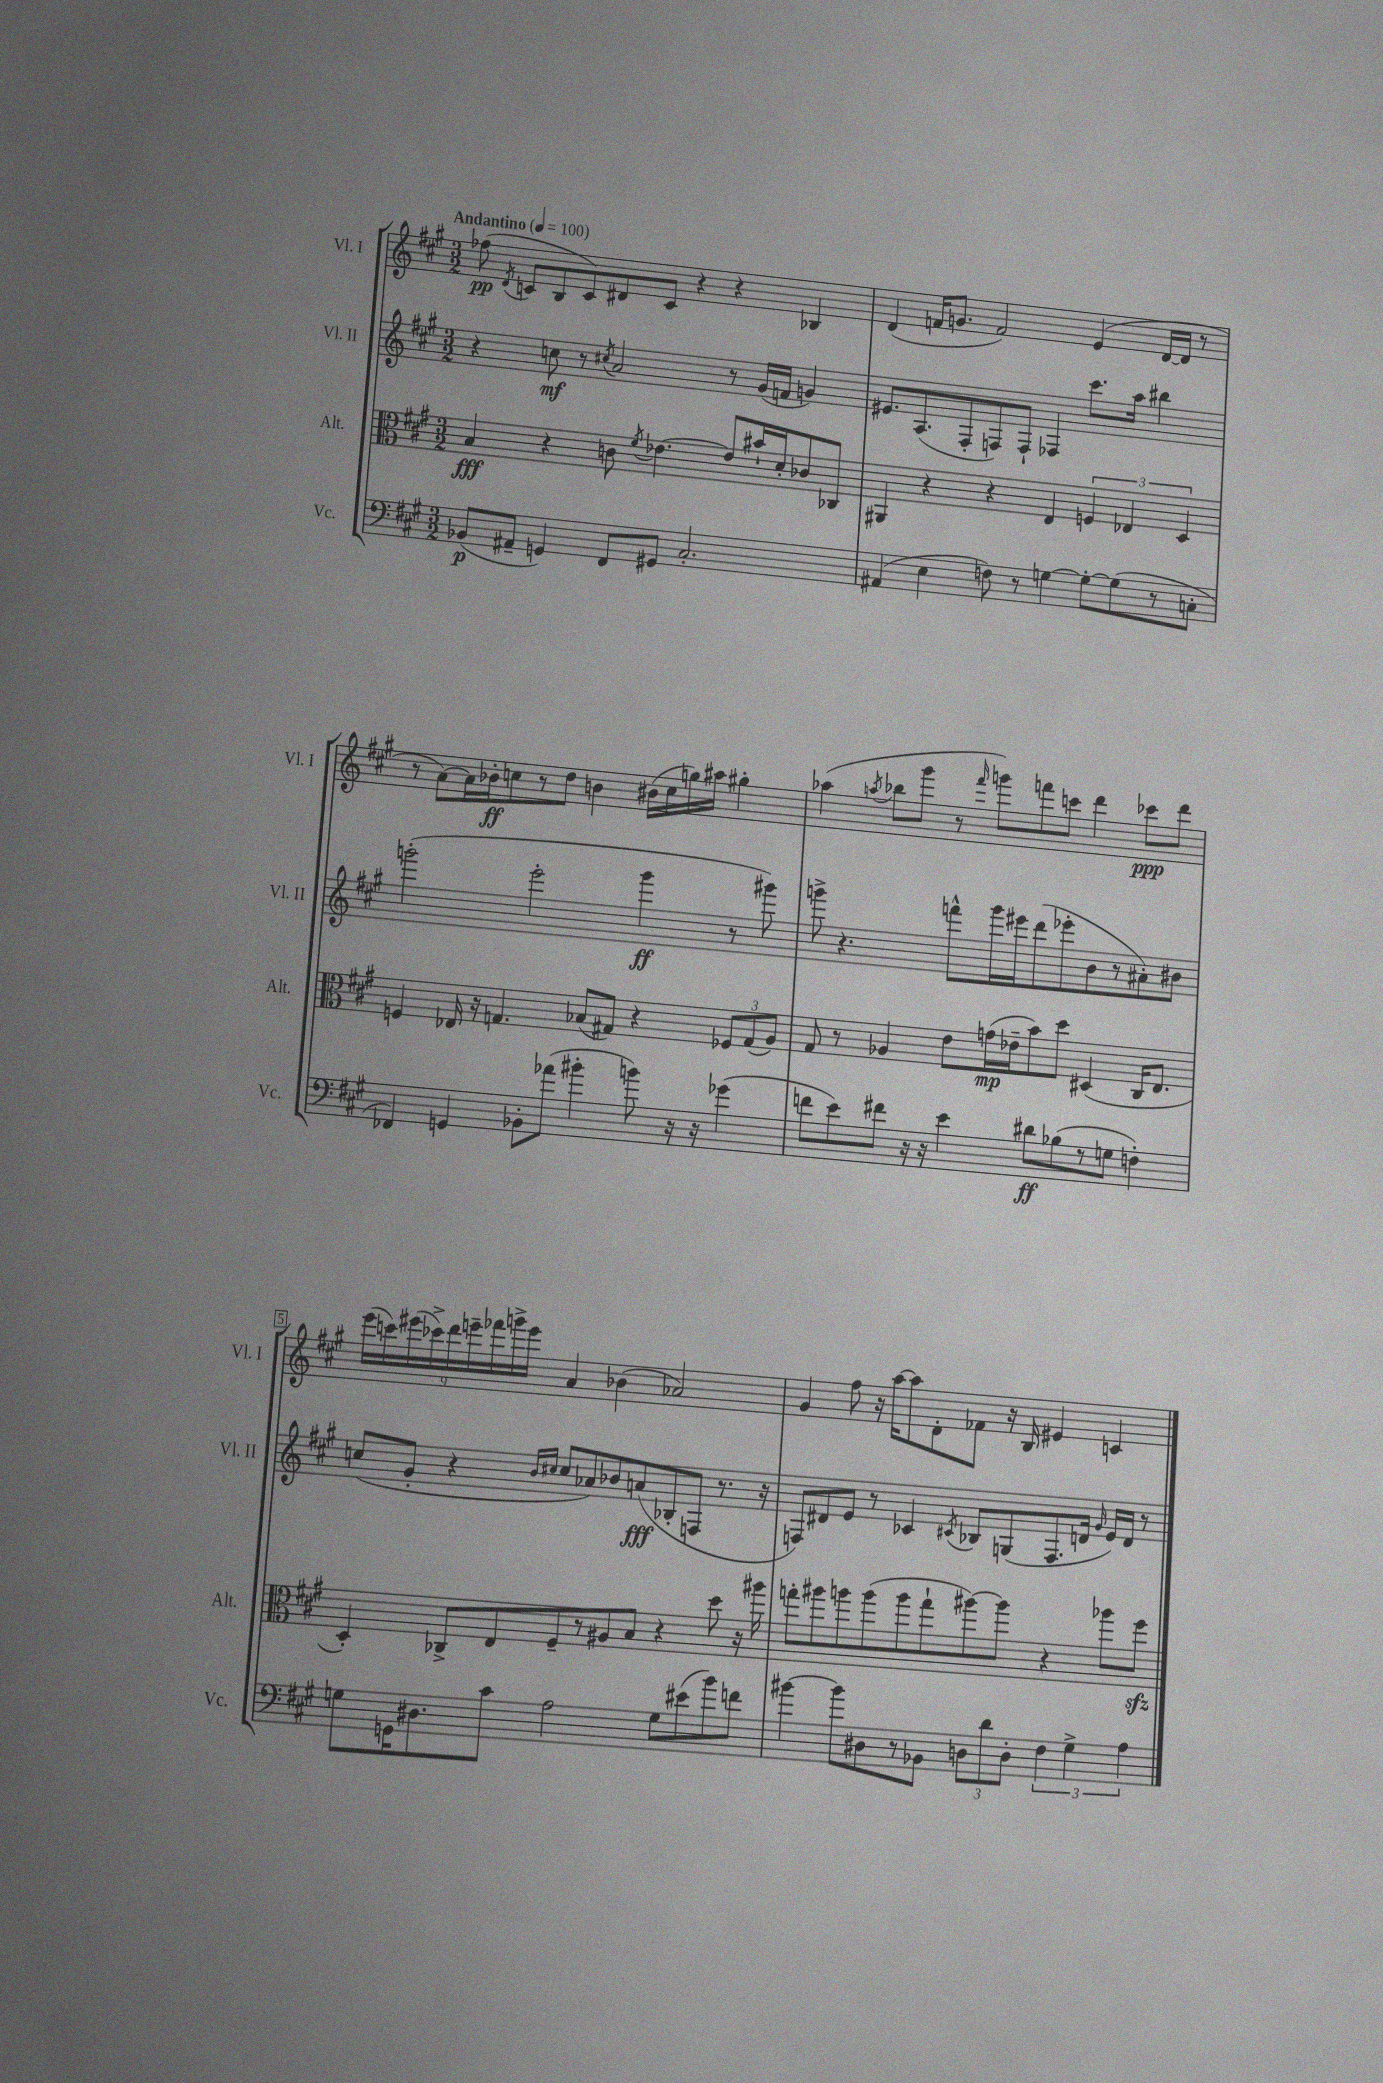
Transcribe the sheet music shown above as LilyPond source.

<<
\new StaffGroup <<
\new Staff = "s0" \with { instrumentName = "Vl. I" shortInstrumentName = "Vl. I" } {
    \clef treble \key a \major \numericTimeSignature \time 3/2 \tempo "Andantino" 4 = 100
    \autoBeamOff fes''8\pp( \acciaccatura { d'8 } c'8[ b8 c'8) dis'8 c'8] r4 r4 bes4 |
    d'4( f'16[ g'8.] f'2) e'4( d'16[~ d'16] r8 |
    r8 a'8[~) a'16 bes'16-.\ff c''8 r8 d''8] b'4 bis'16[( c''16 g''16) ais''16] gis''4-. |
    aes''4( \acciaccatura { a''8 } bes''8[ gis'''8] r8 \grace { fis'''16 } g'''8[) f'''8 c'''8] d'''4 ces'''8[\ppp d'''8] |
    \tuplet 9/8 { e'''16[( c'''16) eis'''16( ces'''16->) d'''16 e'''16-- fes'''16 g'''16-> e'''16] } a'4 bes'4( aes'2) |
    gis'4 fis''8 r16 a''16[~ a''8 d'8-. fes'8] r16 b16 eis'4 c'4 \bar "|." |
}
\new Staff = "s1" \with { instrumentName = "Vl. II" shortInstrumentName = "Vl. II" } {
    \clef treble \key a \major \numericTimeSignature \time 3/2
    \autoBeamOff r4 c''8\mf r8 \acciaccatura { cis''8 } a'2 r8 gis'16[( f'16] g'4) |
    eis'8.[ a8.( fis8-. f8) f8]-! fes4 cis'''8.[ a''16] bis''4 |
    g'''2-.( e'''2-. g'''4\ff r8 gis'''8) |
    g'''8-> r4. f'''8[-^ g'''16 eis'''16 d'''8( ees'''8-. b'8 r8 ais'8-.) bis'8] |
    c''8[( gis'8]-. r4 \grace { b'16[ cis''16] } cis''8[ aes'8) bes'8 a'8\fff( bes8-. f8] r8. r16 |
    f8[) dis'8 e'8] r8 ces'4 \acciaccatura { cis'8 } bes8[ g8( f8. d'16] \grace { gis'16 } e'16[) d'16] r8 \bar "|." |
}
\new Staff = "s2" \with { instrumentName = "Alt." shortInstrumentName = "Alt." } {
    \clef alto \key a \major \numericTimeSignature \time 3/2
    \autoBeamOff b4\fff r4 c'8 \acciaccatura { fis'8 } ees'4.~ ees'8[ bis'16-! d'16-. ces'8 ces8] |
    ais,4 r4 r4 e4 \tuplet 3/2 { f4 ees4 d4 } |
    f4 ees16 r16 g4. bes8[( gis8]) r4 \tuplet 3/2 { fes8[ gis8( a8]) } |
    gis8 r8 aes4 e'8[ g'16\mp( ees'16-- b'8) d''8] dis4( cis16[ e8.] |
    d4-.) ces8[-> e8 fis8-- r8 ais8 b8] r4 d''8 r16 ais''16 |
    g''8[-. ais''8 a''8 a''8( a''8 g''8-! ais''8~) ais''8] r4 aes''8[ fis''8]\sfz \bar "|." |
}
\new Staff = "s3" \with { instrumentName = "Vc." shortInstrumentName = "Vc." } {
    \clef bass \key a \major \numericTimeSignature \time 3/2
    \autoBeamOff bes,8[\p( ais,8]-- g,4) fis,8[ gis,8] cis2.-. |
    ais,4( e4 f8) r8 g4~ g8[~-. g8( r8 c8]-. |
    fes,4) g,4 bes,8[-. aes'8]( bis'4-. b'8) r16 r16 ges'4( |
    f'8[ e'8) fis'8] r16 r16 e'4 dis'8[\ff bes8( r8 g8] f4-.) |
    g8[ g,16 dis8. cis'8] a2 g8[ eis'8( b'8) f'8] |
    bis'4~ bis'8[ dis8 r8 bes,8] \tuplet 3/2 { d8[ d'8 d8]-. } \tuplet 3/2 { fis4 gis4-> a4 } \bar "|." |
}
>>
>>
\layout { \context { \Score \override BarNumber.break-visibility = ##(#f #t #t) barNumberVisibility = #(every-nth-bar-number-visible 5) \override BarNumber.stencil = #(make-stencil-boxer 0.1 0.3 ly:text-interface::print) } }
